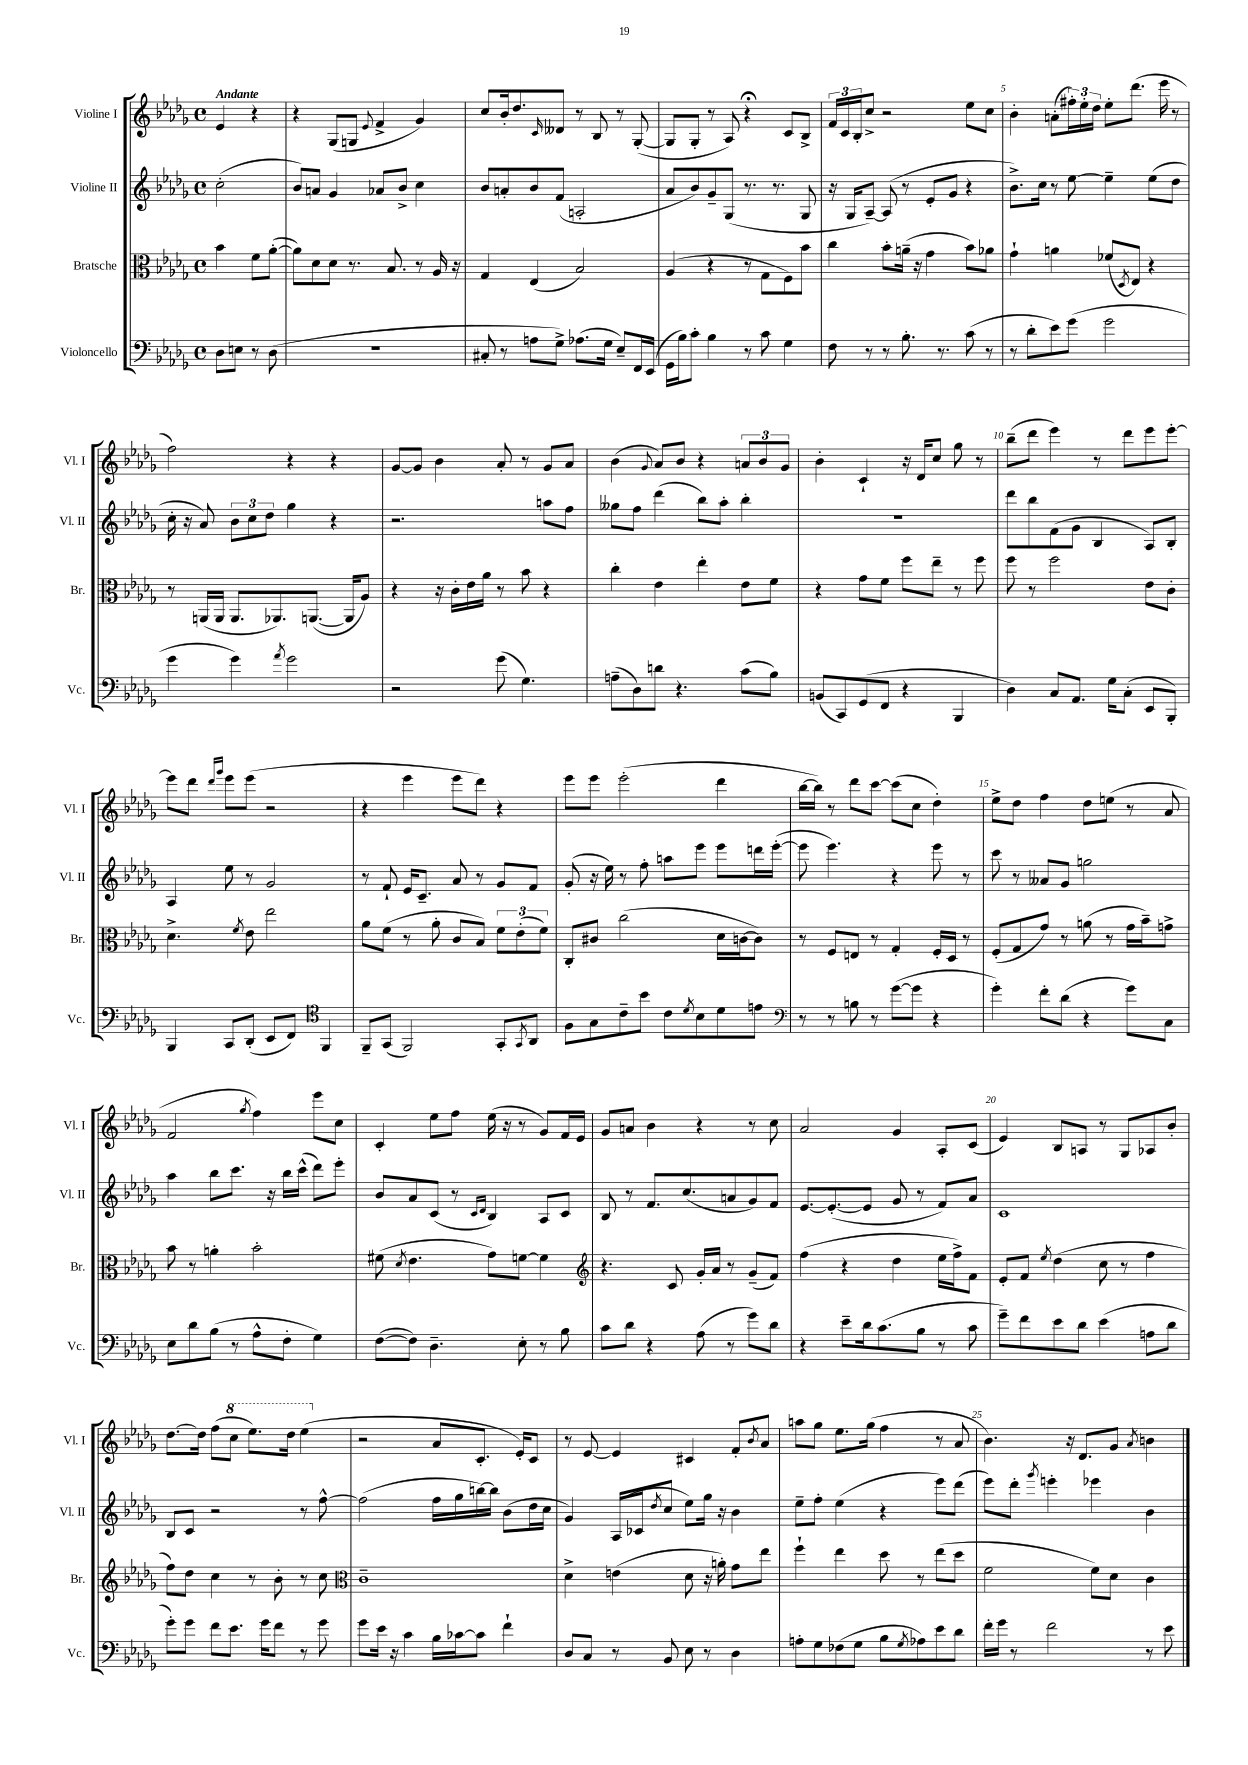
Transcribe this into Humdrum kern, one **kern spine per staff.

**kern	**kern	**kern	**kern
*part4	*part3	*part2	*part1
*staff4	*staff3	*staff2	*staff1
*I"Violoncello	*I"Bratsche	*I"Violine II	*I"Violine I
*I'Vc.	*I'Br.	*I'Vl. II	*I'Vl. I
*clefF4	*clefC3	*clefG2	*clefG2
*k[b-e-a-d-g-]	*k[b-e-a-d-g-]	*k[b-e-a-d-g-]	*k[b-e-a-d-g-]
*M4/4	*M4/4	*M4/4	*M4/4
*met(c)	*met(c)	*met(c)	*met(c)
=	=	=	=
!	!	!	!LO:TX:a:B:t=Andante
8D-\L	4b-\	(2cc'\	4e-/
8En\J	.	.	.
8r	8f\L	.	4r
(8D-\	([8a-'\J	.	.
=1	=1	=1	=1
1r	8a-\L])	8b-/L)	4r
.	8d-\	8an/J	.
.	8d-\J	4g-/	(8G-/L
.	8.r	.	8Gn/J
.	.	.	8qqe-/
.	.	8a-X/L	4f^/
.	8.B-/	.	.
.	.	8b-^/J	.
.	8r	4cc\	4g-/)
.	16A-/	.	.
.	16r	.	.
=2	=2	=2	=2
8C#X'/	4G-/	8b-/L	8cc/L
8r	.	8an'/	16b-'/k
.	.	.	8.dd-/
8An\L	(4E-/	8b-/	.
.	.	.	16qqc/
8G-^\J)	.	(8f/J	8d--X/J
(8.A-X\L	2B-/)	2An'/	8r
.	.	.	8B-/
16G-\Jk	.	.	.
8E-~/L)	.	.	8r
16FF/L	.	.	([8G-'/
(16EE-/JJ	.	.	.
=3	=3	=3	=3
16GG-\LL	(4A-/	8a-/L	8G-/L]
16B-\J)	.	.	.
8c'\J	.	8b-/)	8G-'/J
4B-\	4r	8g-~/	8r
.	.	(8G-/J	8A-/)
8r	8r	8.r	4r;<
8c\	8G-\L	.	.
.	.	8.r	.
4G-\	8F\)	.	8c/L
.	8b-\J	8G-/	8B-^/J
=4	=4	=4	=4
8F\	4cc\	16r	24f/LL
.	.	.	24c/
.	.	16G-/KL	.
.	.	.	24B-'/J
8r	.	[8A-~/J)	8cc^/J
8r	8b-'\L	(8A-/]	2r
8.B-'\	(16an~\Jk	8r	.
.	16r	.	.
.	4g-\	8e-'/L	.
8.r	.	.	.
.	.	8g-/J	.
(8c\	8b-\L)	4r	8ee-\L
8r	8a-X\J	.	8cc\J
=5	=5	=5	=5
8r	4g-`\	8.b-^\L)	4b-'\
8d-'\L	.	.	.
.	.	16cc\Jk	.
8e-\)	4an\	8r	(8an'\L
(8g-\J	.	[8ee-\	24ff#X'\L)
.	.	.	24ee-'\
.	.	.	24dd-\JJ
2g-\	(8f-X/L	4ee-~\]	8ee-'\L
.	8qD-/	.	.
.	8E-/J)	.	(8.ddd-\J
.	4r	(8ee-\L	.
.	.	.	16eee-\
.	.	8dd-\J	8r
!!LO:LB:g=z
=6	=6	=6	=6
4g-\	8r	16cc'\	2ff\)
.	.	16r	.
.	(16AAn/LL	8a-/)	.
.	16AA/JJ	.	.
4g-\)	8.AA/L	12b-\L	.
.	.	12cc\	.
.	.	12dd-\J	.
.	8.AA-X/)	.	.
8qa-/	.	.	.
2g-\	.	4gg-\	4r
.	([8.AAn/J	.	.
.	.	4r	4r
.	16AA/KL]	.	.
.	8A-/J)	.	.
=7	=7	=7	=7
2r	4r	2.r	[8g-/L
.	.	.	8g-/J]
.	16r	.	4b-\
.	16c'\LL	.	.
.	16e-\	.	.
.	16a-\JJ	.	.
(8g-\	8r	.	8a-'/
4.G-\)	8b-\	.	8r
.	4r	8aan\L	8g-/L
.	.	8ff\J	8a-/J
=8	=8	=8	=8
(8An~\L	4cc'\	8gg--X\L	(4b-\
8D-\)	.	8ff\J	.
.	.	.	8qqg-/
8dn\J	4e-\	(4ddd-\	8a-/L)
4.r	.	.	8b-/J
.	4ee-'\	8bb-\L)	4r
.	.	8aa-'\J	.
(8c\L	8e-\L	4bb-'\	12an/L
.	.	.	12b-/
8B-\J)	8f\J	.	.
.	.	.	12g-/J
=9	=9	=9	=9
(8BBn/L	4r	1r	4b-'\
8CC/)	.	.	.
(8GG-/	8g-\L	.	4c`/
8FF/J	8f\J	.	.
4r	8ff\L	.	16r
.	.	.	16d-/KL
.	8ee-~\J	.	8cc/J
4BBB-/	8r	.	8gg-\
.	8ff\	.	8r
=10	=10	=10	=10
4D-\)	8ff\	8ddd-\L	(8bb-~\L
.	8r	8bb-\	8ddd-\J
8C/L	2ff\	(8f\	4eee-\)
8.AA-/J	.	8g-\J	.
.	.	4B-/	8r
16G-\KL	.	.	.
(8C'\J	.	.	8ddd-\L
8EE-/L	8e-\L	8A-/L)	8eee-\
8BBB-'/J)	8c'\J	8B-'/J	[8eee-'\J
!!LO:LB:g=z
=11	=11	=11	=11
4BBB-/	4.d-^\	4A-/	8eee-\L]
.	.	.	8ddd-\J
.	.	.	16qqddd-/LL
.	.	.	16qqggg-/JJ
8CC/L	.	8ee-\	8eee-\L
.	8qf/	.	.
(8DD-'/J	8e-\	8r	(8eee-\J
8EE-/L	2ee-\	2g-/	2r
8FF/J)	.	.	.
*clefC4	*	*	*
4FF/	.	.	.
=12	=12	=12	=12
8FF~/L	8a-\L	8r	4r
(8GG-/J	(8f\J	8f`/	.
2FF/)	8r	16e-/KL	4eee-\
.	.	8.c~/J	.
.	8a-'\	.	.
.	8c/L	8a-/	8eee-\L
.	8B-/J)	8r	8ddd-\J)
8GG-'/L	12f\L	8g-/L	4r
.	(12e-'\	.	.
8qGG-/	.	.	.
8AA-/J	.	8f/J	.
.	12f\J)	.	.
=13	=13	=13	=13
8F\L	8C'/L	(8g-'/	8eee-\L
8G-\	8c#X/J	16r	8eee-\J
.	.	16ee-\)	.
8c~\	(2cc\	8r	(2eee-'\
8b-\J	.	8ff'\	.
8c\L	.	8aan\L	.
8qd-/	.	.	.
8B-\	.	8eee-\J	.
8d-\	16d-\LL	8eee-\L	4ddd-\
.	[16cn\J	.	.
8en\J	8c\J])	16dddn\L	.
.	.	([16eee-'\JJ	.
=14	=14	=14	=14
*clefF4	*	*	*
8r	8r	8eee-\]	[16bb-\LL
.	.	.	16bb-\JJ])
8r	8F/L	4.eee-\)	8r
8Bn\	8En/J	.	8ddd-\L
8r	8r	.	[8ccc\J
([8g-\L	4G-'/	4r	(8ccc\L]
8g-\J]	.	.	8cc\J
4r	16F'/LL	8eee-\	4dd-'\)
.	16D-/JJ	.	.
.	8r	8r	.
=15	=15	=15	=15
4g-'\)	(8F'/L	8ccc\	8ee-^\L
.	8G-/	8r	8dd-\J
8f'\L	8g-/J)	8a--X/L	4ff\
(8d-\J	8r	8g-/J	.
4r	(8an\	2ggn\	8dd-\L
.	8r	.	(8een\J
8g-\L)	16g-\LL	.	8r
.	16b-~\J)	.	.
8C\J	8gn^\J	.	8a-/
!!LO:LB:g=z
=16	=16	=16	=16
8E-\L	8b-\	4aa-\	2f/
8d-\	8r	.	.
(8B-\J	4an'\	8bb-\L	.
8r	.	8.ccc\J	.
.	.	.	8qgg-/
8A-^^\L	2b-'\	.	4ff\)
.	.	16r	.
8F'\J	.	16bb-\LL	.
.	.	(16ccc^^\JJ	.
4G-\)	.	8ddd-\L)	8eee-\L
.	.	8eee-'\J	8cc\J
=17	=17	=17	=17
([8F\L	(8f#X\	8b-/L	4c'/
.	8qd-/	.	.
8F\J])	4.e-\	8a-/	.
4.D-~\	.	(8c/J	8ee-\L
.	.	8r	8ff\J
.	.	16qqc/LL	.
.	.	16qqd-/JJ	.
.	8g-\L)	4B-/)	(16ee-\
.	.	.	16r
8E-'\	[8fn\J	.	8r
8r	4f\]	8A-/L	8g-/L)
8B-\	.	8c/J	16f/L
.	.	.	16e-/JJ
=18	=18	=18	=18
*	*clefG2	*	*
8c\L	4.r	8B-/	8g-/L
8d-\J	.	8r	8an/J
4r	.	8.f/L	4b-\
.	8c/	.	.
.	.	(8.cc/	.
(8A-\	16g-'/LL	.	4r
.	16a-/JJ	.	.
8r	8r	8an/	.
8g-\L)	(8g-~/L	8g-/)	8r
8d-\J	8f/J)	8f/J	8cc\
=19	=19	=19	=19
4r	(4ff\	[8.e-/L	2a-/
.	.	(8.e-'/_	.
8e-~\L	4r	.	.
16d-\k	.	8e-/J]	.
(8.c\	.	.	.
.	4dd-\	8g-/	4g-/
8B-\J	.	8r	.
8r	16ee-\LL	8f/L)	8A-'/L
.	16ff^\J)	.	.
8c\	8f\J	8a-/J	(8c/J
=20	=20	=20	=20
8g-~\L)	8e-'/L	1c	4e-/)
8f\	8f/J	.	.
.	8qee-/	.	.
8e-\	(4dd-\	.	8B-/L
8d-\J	.	.	8An/J
(4e-\	8cc\	.	8r
.	8r	.	8G-/L
8An\L	4ff\	.	8A-X/
8d-\J	.	.	8b-'/J
!!LO:LB:g=z
=21	=21	=21	=21
8g-'\L)	8ff\L)	8B-/L	[8.dd-\L
8g-\J	8dd-\J	8c/J	.
.	.	.	16dd-\Jk]
8f\L	4cc\	2r	(8ff\L
*	*	*	*8va
8.e-\J	.	.	8ccc\J
.	8r	.	8.eee-\L)
16g-\KL	.	.	.
8f\J	8b-'\	.	.
.	.	.	16ddd-\Jk
8r	8r	8r	(4eee-\
8g-\	8cc\	[8ff^^\	.
=22	=22	=22	=22
*	*clefC3	*	*
*	*	*	*X8va
8g-\L	1c~	(2ff\]	2r
16e-\Jk	.	.	.
16r	.	.	.
4c\	.	.	.
16B-\LL	.	16ff\LL	8a-/L
[16c-X\J	.	16gg-\	.
8c-\J]	.	[16bbn\)	8.c'/J
.	.	16bb\JJ]	.
4f`\	.	(8b-\L	.
.	.	.	16e-'/KL)
.	.	16dd-\L	8c/J
.	.	16cc\JJ	.
=23	=23	=23	=23
8D-/L	4d-^\	4g-/)	8r
8C/J	.	.	[8e-/
8r	(4en\	(16A-/LL	4e-/]
.	.	16c-X/J	.
.	.	8qdd-/	.
8BB-/	.	8cc/J	.
8E-\	8d-\	8ee-\L)	4c#X/
8r	16r	16gg-\Jk	.
.	16an'\)	16r	.
4D-\	8g-\L	4b-\	8f'/L
.	.	.	8qb-/
.	8ee-\J	.	8a-/J
=24	=24	=24	=24
8An'\L	4ff`\	8ee-~\L	8aan\L
8G-\	.	8ff'\J	8gg-\J
(8F-X\	4ee-\	(4ee-\	8.ee-\L
8G-\J	.	.	.
.	.	.	(16gg-\Jk
8B-\L	8dd-\	4r	4ff\
8qG-/	.	.	.
8A-X\)	8r	.	.
8e-\	(8ee-\L	8eee-\L)	8r
8d-\J	8dd-\J	(8ddd-\J	8a-/
=25	=25	=25	=25
16f'\LL	2f\	8eee-\L)	4.b-\)
16g-\JJ	.	.	.
8r	.	8ddd-'\J	.
.	.	8qggg-/	.
2f\	.	4eeen'\	.
.	.	.	16r
.	.	.	8.d-/L
.	8f\L)	4eee-X\	.
.	8d-\J	.	8g-/J
.	.	.	8qa-/
8r	4c\	4b-\	4bn\
8e-\	.	.	.
==	==	==	==
*-	*-	*-	*-
